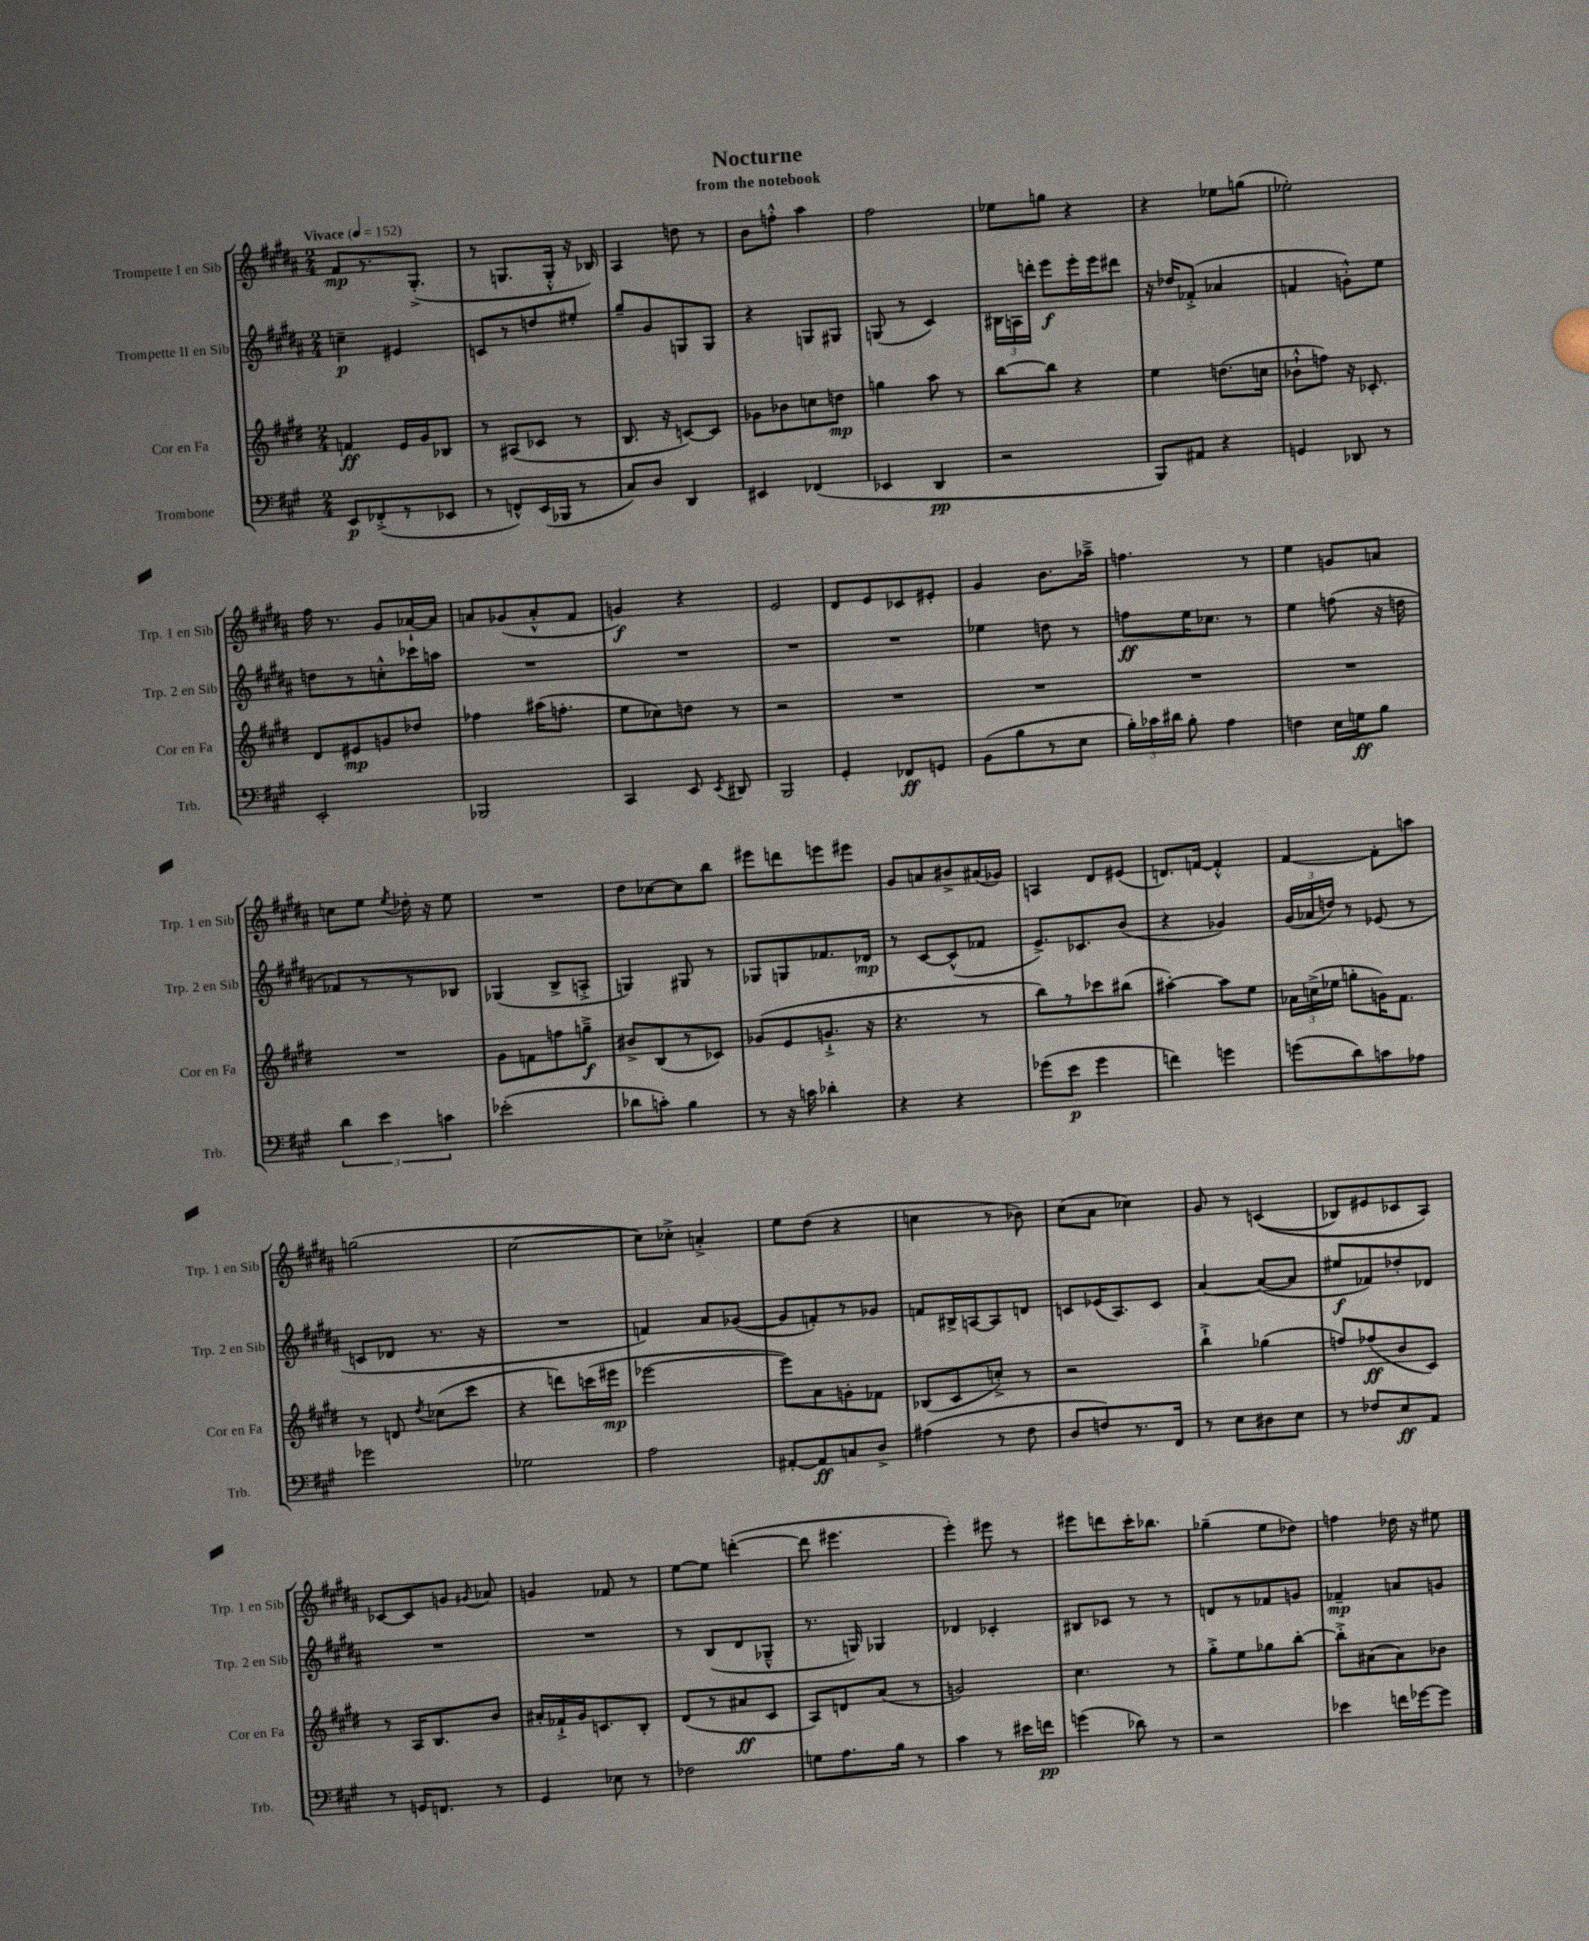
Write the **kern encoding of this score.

**kern	**dynam	**kern	**dynam	**kern	**dynam	**kern	**dynam
*part4	*part4	*part3	*part3	*part2	*part2	*part1	*part1
*staff4	*staff4	*staff3	*staff3	*staff2	*staff2	*staff1	*staff1
*I"Trombone	*	*I"Cor en Fa	*	*I"Trompette II en Sib	*	*I"Trompette I en Sib	*
*I'Trb.	*	*I'Cor en Fa	*	*I'Trp. 2 en Sib	*	*I'Trp. 1 en Sib	*
*clefF4	*	*clefG2	*	*clefG2	*	*clefG2	*
*k[f#c#g#]	*	*k[f#c#g#d#]	*	*k[f#c#g#d#a#]	*	*k[f#c#g#d#a#]	*
*M2/4	*	*M2/4	*	*M2/4	*	*M2/4	*
*MM152	*	*MM152	*	*MM152	*	*MM152	*
=1	=1	=1	=1	=1	=1	=1	=1
!	!	!	!	!	!	!LO:TX:a:B:t=Vivace	!
8EE/L	p	4fn/	ff	4ccn~\	p	8f#/L	mp
(8FF-X'^/	.	.	.	.	.	8.r	.
8r	.	16e/LL	.	4e#X/	.	.	.
.	.	16g#/J	.	.	.	(8.G#'^/J	.
8EE-X/J	.	8B-X/J	.	.	.	.	.
=2	=2	=2	=2	=2	=2	=2	=2
8r	.	8r	.	8cn/L	.	8r	.
8FFn^^/L)	.	(8A#X/L	.	8r	.	8.Gn/L	.
(16EE/L	.	8c-X/J	.	8ddn/	.	.	.
16BBB-X/JJ	.	.	.	.	.	16G'^^/Jk	.
8r	.	8r	.	8ee#X'/J	.	16r	.
.	.	.	.	.	.	16B-X/)	.
=3	=3	=3	=3	=3	=3	=3	=3
8C#/L)	.	8.B/	.	8gg#~/L	.	4A#/	.
8D/J	.	.	.	8g#/	.	.	.
.	.	16r	.	.	.	.	.
4DD/	.	[8cn/L)	.	8Gn/	.	8ddn\	.
.	.	8c/J]	.	8G/J	.	8r	.
=4	=4	=4	=4	=4	=4	=4	=4
4EE#X/	.	8g-X\L	.	4r	.	8b\L	.
.	.	8b-X\	.	.	.	8ffn'^^\J	.
(4FF-X/	.	8ccn\	.	8Gn/L	.	4aa#\	.
.	.	8ddn\J	mp	8G#X/J	.	.	.
=5	=5	=5	=5	=5	=5	=5	=5
4EE-X/	.	4ggn\	.	(8Gn/	.	2ff#\	.
.	.	.	.	8r	.	.	.
4DD/	pp	8aa\	.	4c#/)	.	.	.
.	.	8r	.	.	.	.	.
=6	=6	=6	=6	=6	=6	=6	=6
2r	.	[8bb\L	.	24B#X\LL	.	8ee-X\L	.
.	.	.	.	24An\	.	.	.
.	.	.	.	24dddn'\JJ	.	.	.
.	.	8bb\J]	.	8eee\L	f	8ggn\J	.
.	.	4r	.	16eee'\L	.	4r	.
.	.	.	.	16eee\J	.	.	.
.	.	.	.	8ddd#X\J	.	.	.
=7	=7	=7	=7	=7	=7	=7	=7
8BBB/L)	.	4ee\	.	16r	.	4r	.
.	.	.	.	16dd-X/KL	.	.	.
8AA#X/J	.	.	.	(8f-X'^/J	.	.	.
4r	.	(8.ddn\L	.	4a-X/	.	8ee-X\L	.
.	.	.	.	.	.	(8ggn\J	.
.	.	16ccn\Jk	.	.	.	.	.
=8	=8	=8	=8	=8	=8	=8	=8
4GGn/	.	8b-X`^^\L	.	4fn/	.	2ee-X'\)	.
.	.	8ffn\J)	.	.	.	.	.
8DD-X/	.	16r	.	8gn'^^\L)	.	.	.
.	.	8.c-X'/	.	.	.	.	.
8r	.	.	.	8ee\J	.	.	.
!!LO:LB:g=z
=9	=9	=9	=9	=9	=9	=9	=9
2EE'/	.	8d#/L	.	8ddn\L	.	16ff#\	.
.	.	.	.	.	.	8.r	.
.	.	8e#X/	mp	8r	.	.	.
.	.	8gn/	.	8ccn'^^\	.	8g#/L	.
.	.	8dd-X/J	.	16ccc-X\L	.	[16a-X`/L	.
.	.	.	.	16aan\JJ	.	16a-/JJ]	.
=10	=10	=10	=10	=10	=10	=10	=10
2BBB-X/	.	4ff-X\	.	2r	.	8an/L	.
.	.	.	.	.	.	(8g-X/	.
.	.	(16aa#X\KL	.	.	.	8a'^^/	.
.	.	8.ffn'\J	.	.	.	.	.
.	.	.	.	.	.	8f#/J	.
=11	=11	=11	=11	=11	=11	=11	=11
4CC#/	.	8ee\L	.	2r	.	4gn/)	f
.	.	8cc-X\)	.	.	.	.	.
8EE/	.	8ddn\J	.	.	.	4r	.
8qEE/	.	.	.	.	.	.	.
8DD#X/	.	8r	.	.	.	.	.
=12	=12	=12	=12	=12	=12	=12	=12
2BBB/	.	2r	.	2r	.	2e/	.
=13	=13	=13	=13	=13	=13	=13	=13
4GG#'/	.	2r	.	2r	.	8d#/L	.
.	.	.	.	.	.	8e/	.
8FF-X/L	ff	.	.	.	.	8c-X/	.
8GGn/J	.	.	.	.	.	8e#X'/J	.
=14	=14	=14	=14	=14	=14	=14	=14
(8BB\L	.	2r	.	4ee-X\	.	4g#/	.
8B\	.	.	.	.	.	.	.
8r	.	.	.	8ddn\	.	8.b\L	.
8E\J	.	.	.	8r	.	.	.
.	.	.	.	.	.	16aa-X~^\Jk	.
=15	=15	=15	=15	=15	=15	=15	=15
24B'\LL)	.	2r	.	8ffn\L	ff	4.ffn\	.
24c-X\	.	.	.	.	.	.	.
24d#X\JJ	.	.	.	.	.	.	.
8B'\	.	.	.	16ee\K	.	.	.
.	.	.	.	8.cc-X\J	.	.	.
4A\	.	.	.	.	.	.	.
.	.	.	.	8r	.	8r	.
=16	=16	=16	=16	=16	=16	=16	=16
4Fn\	.	2r	.	4ee\	.	4ee\	.
16E\LL	.	.	.	(8ffn\	.	8gn/L	.
16Gn\J	ff	.	.	.	.	.	.
8B\J	.	.	.	16r	.	8an/J	.
.	.	.	.	16ddn\	.	.	.
!!LO:LB:g=z
=17	=17	=17	=17	=17	=17	=17	=17
6d\	.	2r	.	8f-X/L)	.	8ccn\L	.
.	.	.	.	8r	.	8ee\J	.
6e\	.	.	.	.	.	.	.
.	.	.	.	.	.	8qee/	.
.	.	.	.	8r	.	16dd-X'\	.
.	.	.	.	.	.	16r	.
6cn\	.	.	.	.	.	.	.
.	.	.	.	8B-X/J	.	8ee\	.
=18	=18	=18	=18	=18	=18	=18	=18
(2e-X'\	.	8g#\L	.	(4G-X/	.	2r	.
.	.	8fn\	.	.	.	.	.
.	.	8ffn\	.	8B^/L	.	.	.
.	.	8ggn~^\J	f	8An'^/J	.	.	.
=19	=19	=19	=19	=19	=19	=19	=19
8d-X\L	.	8b#X^/L	.	4Gn/)	.	8dd#\L	.
8cn'\J)	.	(8B/	.	.	.	[8cc-X\	.
4B\	.	8r	.	8G#X/	.	8cc-\]	.
.	.	8c-X/J)	.	8r	.	8bb\J	.
=20	=20	=20	=20	=20	=20	=20	=20
8r	.	(8g-X/L	.	8G-X/L	.	8eee#X\L	.
16r	.	8e/	.	8Gn/	.	8dddn\	.
16cn\	.	.	.	.	.	.	.
4d-X'\	.	8.gn`^/J	.	8.f-X/	.	8eeen\	.
.	.	.	.	.	.	8eee#X\J	.
.	.	16r	.	16d-X/Jk	mp	.	.
=21	=21	=21	=21	=21	=21	=21	=21
4r	.	4.r	.	8r	.	8g#/L	.
.	.	.	.	[8c#/L	.	8an/	.
4r	.	.	.	(8c#^^/]	.	8b#X^/	.
.	.	8r	.	8f-X/J	.	(16a#X/L	.
.	.	.	.	.	.	16g-X/JJ)	.
=22	=22	=22	=22	=22	=22	=22	=22
(8g-X\L	.	8bb\L)	.	8.e^/L)	.	4An/	.
8e\J	p	8r	.	.	.	.	.
.	.	.	.	8.c-X/	.	.	.
4g-\	.	8ccc-X\	.	.	.	8d#/L	.
.	.	(8bb#X\J	.	(8b/J	.	(8e#X/J	.
=23	=23	=23	=23	=23	=23	=23	=23
4fn\)	.	[4aa#X'\)	.	4r	.	8.dn/L)	.
.	.	.	.	.	.	[16fn/Jk	.
4gn\	.	8aa#\L]	.	4g-X/)	.	4f'^^/]	.
.	.	8ee\J	.	.	.	.	.
=24	=24	=24	=24	=24	=24	=24	=24
(8gn\L	.	24a-X\LL	.	(24g#/LL	.	[4f#/	.
.	.	(24ccn^\	.	24a-X/	.	.	.
.	.	24ee-X\JJ	.	24ddn/JJ)	.	.	.
8d\)	.	8ggn'\L	.	8r	.	.	.
8cn\	.	16gn\K)	.	(8e-X/	.	8f#'\L]	.
.	.	8.f#\J	.	.	.	.	.
8A-X\J	.	.	.	8r	.	8aan\J	.
!!LO:LB:g=z
=25	=25	=25	=25	=25	=25	=25	=25
2g-X\	.	8r	.	8cn/L	.	(2ggn\	.
.	.	8dn/	.	8d-X/J	.	.	.
.	.	8qdd#/	.	.	.	.	.
.	.	(8cc-X\L	.	8.r	.	.	.
.	.	8ccc#\J	.	.	.	.	.
.	.	.	.	16r	.	.	.
=26	=26	=26	=26	=26	=26	=26	=26
2G-X\	.	4r	.	2r	.	[2cc#\	.
.	.	8dddn\L)	.	.	.	.	.
.	.	(16cccn\L	.	.	.	.	.
.	.	16eee#X\JJ	mp	.	.	.	.
=27	=27	=27	=27	=27	=27	=27	=27
2A\	.	[2eee-X\	.	4fn/)	.	8cc#\L])	.
.	.	.	.	.	.	8cc-X'^\J	.
.	.	.	.	8a#/L	.	4an'^/	.
.	.	.	.	([8g-X/J	.	.	.
=28	=28	=28	=28	=28	=28	=28	=28
[8AA#X'/L	.	8eee-\L])	.	8g-/L]	.	8ee\L	.
8AA#/]	ff	8a\	.	8fn'/)	.	(8dd#\J	.
8Cn/	.	8gn'\	.	8r	.	4r	.
8D^/J	.	8f-X\J	.	8g-X/J	.	.	.
=29	=29	=29	=29	=29	=29	=29	=29
(4A#X\	.	(8B-X/L	.	8fn/L	.	4ccn\	.
.	.	8c#/	.	16B#X^/L	.	.	.
.	.	.	.	[16An/J	.	.	.
8r	.	8ccn'^/J)	.	8A/]	.	8r	.
8F#\	.	8r	.	8dn/J	.	8b-X\)	.
=30	=30	=30	=30	=30	=30	=30	=30
8D/L	.	2r	.	8cn/L	.	(8cc#\L	.
8Fn/)	.	.	.	(16e-X/K	.	8a#\J	.
.	.	.	.	8.A#/)	.	.	.
8.r	.	.	.	.	.	4cc-X\)	.
.	.	.	.	8c/J	.	.	.
16FF#/Jk	.	.	.	.	.	.	.
=31	=31	=31	=31	=31	=31	=31	=31
8r	.	4bb`^\	.	[4a#/	.	8g#/	.
8E\L	.	.	.	.	.	8r	.
8D#X\	.	(4gg-X\	.	(8a#/L_	.	((4cn/	.
8E\J	.	.	.	8a#/J]	.	.	.
=32	=32	=32	=32	=32	=32	=32	=32
8r	.	8ffn/L)	.	8ee#X/L	f	8B-X/L)	.
8F-X/L	.	(8ff-X/	ff	8f-X/)	.	8e#X/	.
8E/	ff	8b/	.	8dd-X'/	.	8c-X/	.
8AA/J	.	8c#/J)	.	8d-X/J	.	8A#/J)	.
!!LO:LB:g=z
=33	=33	=33	=33	=33	=33	=33	=33
8r	.	8r	.	2r	.	[8c-X/L	.
16GGn/KL	.	16A/KL	.	.	.	8c-/]	.
8.FFn/J	.	8.B/	.	.	.	.	.
.	.	.	.	.	.	8gn/J	.
.	.	.	.	.	.	8qg#X/	.
8r	.	8b/J	.	.	.	8a-X/	.
=34	=34	=34	=34	=34	=34	=34	=34
4GG#/	.	16a#X'/LL	.	2r	.	4gn/	.
.	.	16f-X`^/	.	.	.	.	.
.	.	16g#/J	.	.	.	.	.
.	.	8.cn/	.	.	.	.	.
8E-X\	.	.	.	.	.	8f-X/	.
8r	.	8B'/J	.	.	.	8r	.
=35	=35	=35	=35	=35	=35	=35	=35
2F-X\	.	(8d#/L	.	8r	.	[8ee\L	.
.	.	8r	.	(8B/L	.	8ee\J]	.
.	.	8a#X/	ff	8d#/	.	([4dddn'\	.
.	.	8c#/J	.	8G-X~^^/J	.	.	.
=36	=36	=36	=36	=36	=36	=36	=36
8Gn\L	.	8A/L)	.	8.r	.	8ddd\]	.
8.A\	.	8dn/	.	.	.	4.eee#X\	.
.	.	.	.	16Gn/)	.	.	.
.	.	(8a/J	.	4G-X/	.	.	.
16B\Jk	.	.	.	.	.	.	.
8r	.	8r	.	.	.	.	.
=37	=37	=37	=37	=37	=37	=37	=37
4c#\	.	2gn/)	.	4d-X/	.	4eee'\)	.
8r	.	.	.	4c-X'/	.	8eee#X\	.
16e#X\LL	.	.	.	.	.	8r	.
16fn\JJ	pp	.	.	.	.	.	.
=38	=38	=38	=38	=38	=38	=38	=38
(4gn\	.	4.cc#\	.	8B#X/L	.	8eee#X\L	.
.	.	.	.	8c-X/J	.	8dddn\	.
8d-X\)	.	.	.	8r	.	16ccc#'\K	.
.	.	.	.	.	.	8.bb-X\J	.
8r	.	8r	.	8r	.	.	.
=39	=39	=39	=39	=39	=39	=39	=39
2r	.	8gg#'^\L	.	8dn/L	.	(4gg-X~\	.
.	.	8ee\	.	8r	.	.	.
.	.	8gg-X\	.	8f-X/	.	8ee\L	.
.	.	[8bb'\J	.	8gn/J	.	8dd-X\J)	.
=40	=40	=40	=40	=40	=40	=40	=40
4e-X\	.	8bb'^\L]	.	4f-X~/	mp	4ffn\	.
.	.	(8a#X\	.	.	.	.	.
16fn\LL	.	8a#\)	.	8an/L	.	16dd-X\	.
[16g-X\J	.	.	.	.	.	16r	.
8g-\J]	.	8b-X\J	.	8gn/J	.	8ee#X\	.
==	==	==	==	==	==	==	==
*-	*-	*-	*-	*-	*-	*-	*-
